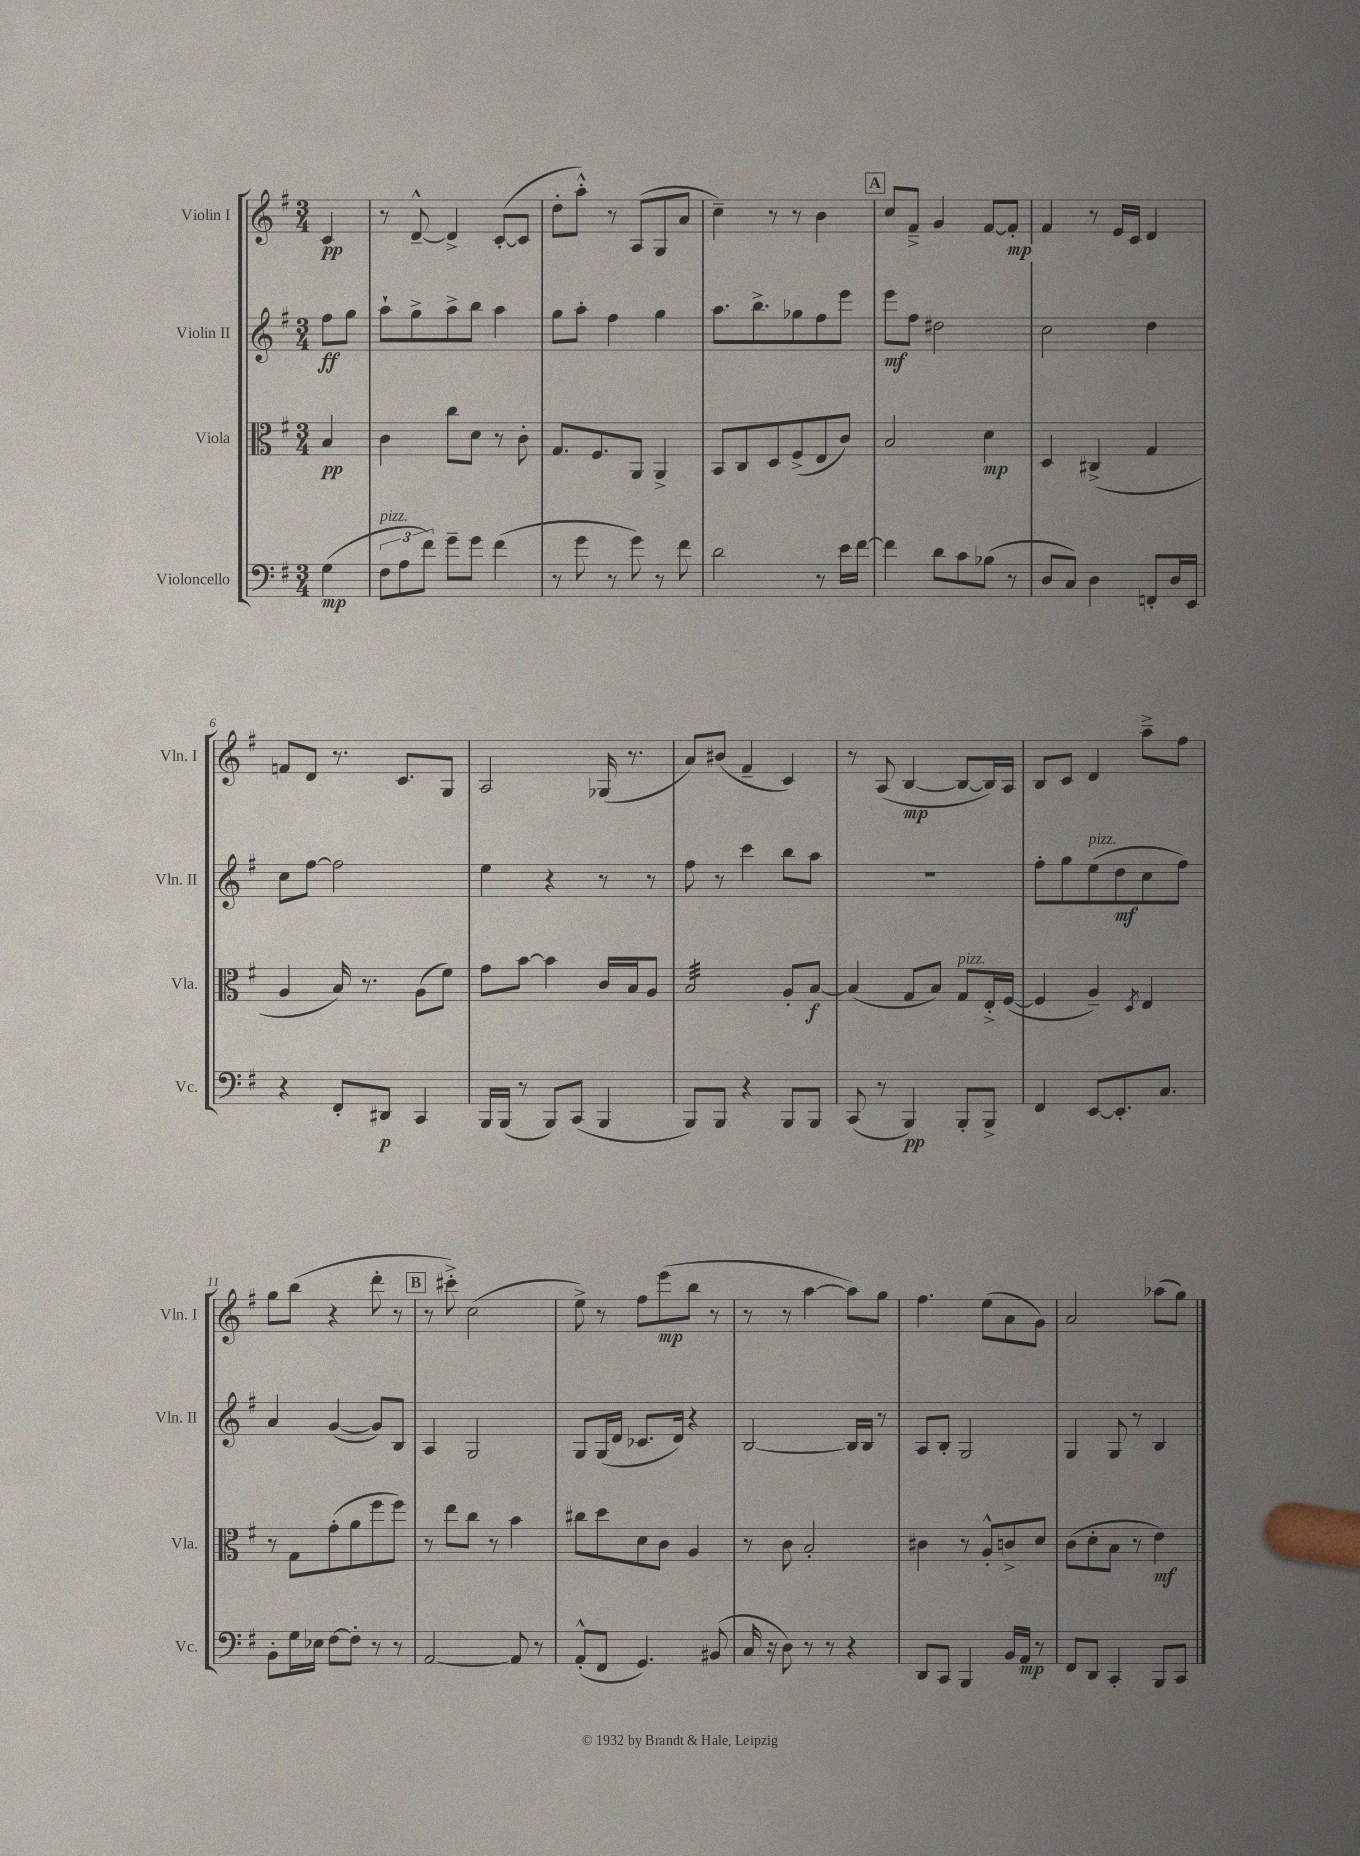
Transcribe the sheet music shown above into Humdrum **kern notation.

**kern	**dynam	**kern	**dynam	**kern	**dynam	**kern	**dynam
*part4	*part4	*part3	*part3	*part2	*part2	*part1	*part1
*staff4	*staff4	*staff3	*staff3	*staff2	*staff2	*staff1	*staff1
*I"Violoncello	*	*I"Viola	*	*I"Violin II	*	*I"Violin I	*
*I'Vc.	*	*I'Vla.	*	*I'Vln. II	*	*I'Vln. I	*
*clefF4	*	*clefC3	*	*clefG2	*	*clefG2	*
*k[f#]	*	*k[f#]	*	*k[f#]	*	*k[f#]	*
*M3/4	*	*M3/4	*	*M3/4	*	*M3/4	*
=	=	=	=	=	=	=	=
(4G\	mp	4B/	pp	8ff#\L	ff	4c/	pp
.	.	.	.	8gg\J	.	.	.
=1	=1	=1	=1	=1	=1	=1	=1
!LO:TX:a:i:t=pizz.	!	!	!	!	!	!	!
12F#\L	.	4c\	.	8aa`\L	.	8r	.
12A\	.	.	.	.	.	.	.
.	.	.	.	8gg^\	.	[8d~^^/	.
12f#\J)	.	.	.	.	.	.	.
8g~\L	.	8cc\L	.	8aa^\	.	4d^/]	.
8g\J	.	8d\J	.	8bb\J	.	.	.
(4f#\	.	8r	.	4aa\	.	([8c'/L	.
.	.	8c'\	.	.	.	8c/J]	.
=2	=2	=2	=2	=2	=2	=2	=2
8r	.	8.G/L	.	8gg\L	.	8dd'\L	.
8g\	.	.	.	8aa'\J	.	8aa'^^\J)	.
.	.	8.F#/	.	.	.	.	.
8r	.	.	.	4ff#\	.	8r	.
8g\)	.	8AA/J	.	.	.	(8A/L	.
8r	.	4AA^/	.	4gg\	.	8G/	.
8f#\	.	.	.	.	.	8a/J	.
=3	=3	=3	=3	=3	=3	=3	=3
2d\	.	8BB/L	.	8.aa\L	.	4cc~\)	.
.	.	8C/	.	.	.	.	.
.	.	.	.	8.bb^\	.	.	.
.	.	8D/	.	.	.	8r	.
.	.	(8F#^/	.	8gg-X\	.	8r	.
8r	.	8E/	.	8ff#\	.	4b\	.
16e\LL	.	8c/J)	.	8eee\J	.	.	.
[16f#\JJ	.	.	.	.	.	.	.
!!LO:REH:place=s1:t=A
=4	=4	=4	=4	=4	=4	=4	=4
4f#\]	.	2B/	.	8eee\L	mf	8cc/L	.
.	.	.	.	8ff#\J	.	8f#~^/J	.
8d\L	.	.	.	2dd#X\	.	4g/	.
8c\	.	.	.	.	.	.	.
(8B-X\J	.	4d\	mp	.	.	[8f#/L	.
8r	.	.	.	.	.	8f#'/J]	mp
=5	=5	=5	=5	=5	=5	=5	=5
8D/L	.	4D/	.	2cc\	.	4f#/	.
8C/J)	.	.	.	.	.	.	.
4D\	.	(4C#X^/	.	.	.	8r	.
.	.	.	.	.	.	16e/LL	.
.	.	.	.	.	.	16c/JJ	.
8FFn'/L	.	4G/	.	4dd\	.	4d/	.
16D/L	.	.	.	.	.	.	.
16EE/JJ	.	.	.	.	.	.	.
!!LO:LB:g=z
=6	=6	=6	=6	=6	=6	=6	=6
4r	.	4A/	.	8cc\L	.	8fn/L	.
.	.	.	.	[8ff#\J	.	8d/J	.
8FF#'/L	.	16B/)	.	2ff#\]	.	8.r	.
.	.	8.r	.	.	.	.	.
8DD#X/J	p	.	.	.	.	.	.
.	.	.	.	.	.	8.c/L	.
4CC/	.	(8A\L	.	.	.	.	.
.	.	8f#\J)	.	.	.	8G/J	.
=7	=7	=7	=7	=7	=7	=7	=7
16BBB/LL	.	8g\L	.	4ee\	.	2A/	.
(16BBB/JJ	.	.	.	.	.	.	.
8r	.	[8b\J	.	.	.	.	.
8BBB/L)	.	4b\]	.	4r	.	.	.
(8CC/J	.	.	.	.	.	.	.
4BBB/	.	16c/LL	.	8r	.	(16G-X/	.
.	.	16B/J	.	.	.	8.r	.
.	.	8A/J	.	8r	.	.	.
=8	=8	=8	=8	=8	=8	=8	=8
*	*	*tremolo	*	*	*	*	*
8BBB/L)	.	32B/LLL	.	8ff#\	.	8a/L)	.
.	.	32B/	.	.	.	.	.
.	.	32B/	.	.	.	.	.
.	.	32B/	.	.	.	.	.
8BBB/J	.	32B/	.	8r	.	(8b#X/J	.
.	.	32B/	.	.	.	.	.
.	.	32B/	.	.	.	.	.
.	.	32B/	.	.	.	.	.
4r	.	32B/	.	4ccc\	.	4f#~/	.
.	.	32B/	.	.	.	.	.
.	.	32B/	.	.	.	.	.
.	.	32B/	.	.	.	.	.
.	.	32B/	.	.	.	.	.
.	.	32B/	.	.	.	.	.
.	.	32B/	.	.	.	.	.
.	.	32B/JJJ	.	.	.	.	.
*	*	*Xtremolo	*	*	*	*	*
8BBB/L	.	8A'/L	.	8bb\L	.	4c/)	.
8BBB/J	.	[8B/J	f	8aa\J	.	.	.
=9	=9	=9	=9	=9	=9	=9	=9
(8CC/	.	(4B/]	.	2.r	.	8r	.
8r	.	.	.	.	.	(8A/	.
4BBB/)	pp	8G/L	.	.	.	[4B/	mp
.	.	8B/J)	.	.	.	.	.
!	!	!LO:TX:a:i:t=pizz.	!	!	!	!	!
8BBB'/L	.	8G/L	.	.	.	8B/L_	.
8BBB^/J	.	16E'^/L	.	.	.	16B/L])	.
.	.	([16F#/JJ	.	.	.	16A/JJ	.
=10	=10	=10	=10	=10	=10	=10	=10
4FF#/	.	4F#/]	.	8ff#'\L	.	8B/L	.
.	.	.	.	8gg\	.	8c/J	.
!	!	!	!	!LO:TX:a:i:t=pizz.	!	!	!
[8EE/L	.	4A~/)	.	(8ee\	.	4d/	.
8.EE'/]	.	.	.	8dd\	mf	.	.
.	.	8qD/	.	.	.	.	.
.	.	4E/	.	8cc\	.	8aa~^\L	.
8.C/J	.	.	.	.	.	.	.
.	.	.	.	8ff#\J)	.	8ff#\J	.
!!LO:LB:g=z
=11	=11	=11	=11	=11	=11	=11	=11
8BB'\L	.	8r	.	4a/	.	8gg\L	.
16G\L	.	8G\L	.	.	.	(8bb\J	.
16E-X\JJ	.	.	.	.	.	.	.
[8F#\L	.	(8g'\	.	([4g/	.	4r	.
8F#'\J]	.	8a\	.	.	.	.	.
8r	.	8ff#\	.	8g/L])	.	8ddd'\	.
8r	.	8ff#\J)	.	8B/J	.	8r	.
!!LO:REH:place=s1:t=B
=12	=12	=12	=12	=12	=12	=12	=12
[2AA/	.	8r	.	4A/	.	8r	.
.	.	8ee\L	.	.	.	8ccc#X'^\)	.
.	.	8cc\J	.	2G/	.	(2cc\	.
.	.	8r	.	.	.	.	.
8AA/]	.	4b\	.	.	.	.	.
8r	.	.	.	.	.	.	.
=13	=13	=13	=13	=13	=13	=13	=13
(8AA'^^/L	.	8cc#X\L	.	8G/L	.	8ee^\)	.
8FF#/J	.	8dd\	.	(16G/L	.	8r	.
.	.	.	.	16d/JJ	.	.	.
4.GG/)	.	8d\	.	8.c-X/L	.	8ff#\L	.
.	.	8c\J	.	.	.	(8eee\	mp
.	.	.	.	16d/Jk)	.	.	.
.	.	4A/	.	4r	.	8bb\J	.
(8BB#X/	.	.	.	.	.	8r	.
=14	=14	=14	=14	=14	=14	=14	=14
16C/	.	8r	.	[2B/	.	8r	.
16r	.	.	.	.	.	.	.
8D\)	.	8c\	.	.	.	8r	.
8r	.	2B'/	.	.	.	[4aa\	.
8r	.	.	.	.	.	.	.
4r	.	.	.	16B/LL]	.	8aa\L])	.
.	.	.	.	16B/JJ	.	.	.
.	.	.	.	8r	.	8gg\J	.
=15	=15	=15	=15	=15	=15	=15	=15
8DD/L	.	4c#X\	.	8A/L	.	4.ff#\	.
8CC/J	.	.	.	8B'/J	.	.	.
4BBB/	.	8r	.	2G/	.	.	.
.	.	8A'^^/L	.	.	.	(8ee\L	.
16BB/LL	.	8cn^/	.	.	.	8a\	.
16AA/JJ	mp	.	.	.	.	.	.
8r	.	8d/J	.	.	.	8g\J)	.
=16	=16	=16	=16	=16	=16	=16	=16
8FF#/L	.	(8c\L	.	4G/	.	2a/	.
8DD/J	.	8d'\	.	.	.	.	.
4CC'/	.	8B\J	.	8G/	.	.	.
.	.	8r	.	8r	.	.	.
8BBB/L	.	4e\)	mf	4B/	.	(8aa-X\L	.
8CC/J	.	.	.	.	.	8gg\J)	.
==	==	==	==	==	==	==	==
*-	*-	*-	*-	*-	*-	*-	*-
